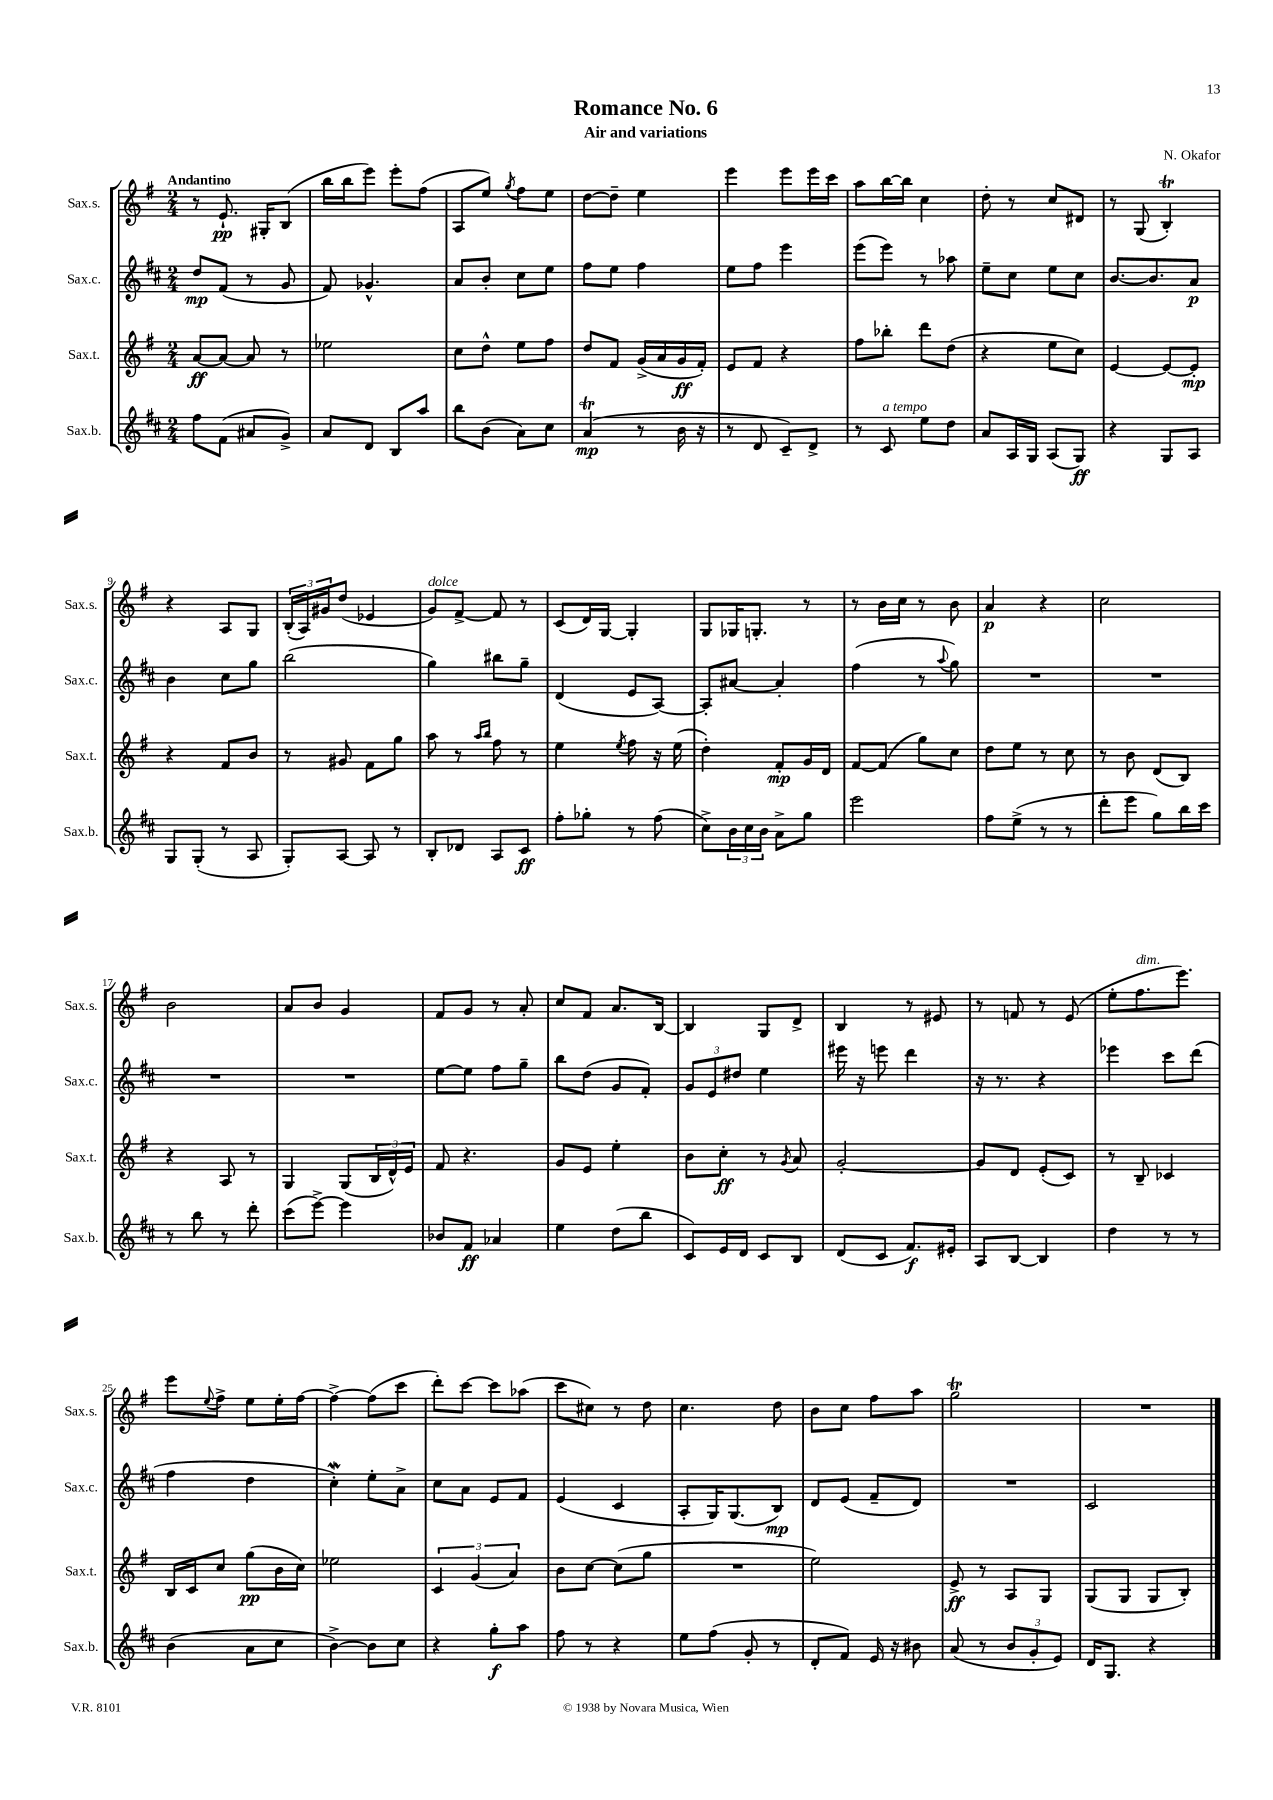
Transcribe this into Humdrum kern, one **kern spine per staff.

**kern	**kern	**kern	**kern
*staff4	*staff3	*staff2	*staff1
*clefG2	*clefG2	*clefG2	*clefG2
*k[f#c#]	*k[f#]	*k[f#c#]	*k[f#]
*M2/4	*M2/4	*M2/4	*M2/4
8ff#\L	[8a/L	8dd/L	8r
(8f#\J	8a/_J	(8f#/J	8.e`/
8a#/L	8a/]	8r	.
.	.	.	16G#'/LK
8g^/J)	8r	8g/	(8B/J
=	=	=	=
8a/L	2ee-\	8f#/)	16bb\LL
.	.	.	16bb\J
8d/J	.	4.g-^^/	8eee\J)
8B/L	.	.	8eee'\L
8aa/J	.	.	(8ff#\J
=	=	=	=
8bb\L	8cc\L	8a/L	8A/L
(8b\J	8dd^^\J	8b'/J	8ee/J)
.	.	.	8qgg/
8a\L)	8ee\L	8cc#\L	8ff#\L
8cc#\J	8ff#\J	8ee\J	8ee\J
=	=	=	=
(4a/	8dd/L	8ff#\L	[8dd\L
.	8f#/J	8ee\J	8dd~\]J
8r	(16g^/LL	4ff#\	4ee\
.	16a/	.	.
16b\	16g/	.	.
16r	16f#'/JJ)	.	.
=	=	=	=
8r	8e/L	8ee\L	4eee\
8d/	8f#/J	8ff#\J	.
8c#~/L)	4r	4eee\	8eee\L
8d^/J	.	.	16eee\L
.	.	.	16ccc\JJ
=	=	=	=
8r	8ff#\L	(8eee\L	8aa\L
8c#/	8bb-'\J	8eee\J)	[16bb\L
.	.	.	16bb\]JJ
8ee\L	8ddd\L	8r	4cc\
8dd\J	(8dd\J	8aa-\	.
=	=	=	=
8a/L	4r	8ee~\L	8dd'\
16A/L	.	8cc#\J	8r
16G/JJ	.	.	.
(8A/L	8ee\L	8ee\L	8cc/L
8G/J)	8cc\J)	8cc#\J	8d#/J
=	=	=	=
4r	[4e/	[8.b/L	8r
.	.	.	(8G/
.	.	8.b/]	.
8G/L	8e/_L	.	4B'/)
8A/J	8e'/]J	8a/J	.
=	=	=	=
8G/L	4r	4b\	4r
(8G'/J	.	.	.
8r	8f#/L	8cc#\L	8A/L
8A/	8b/J	8gg\J	8G/J
=	=	=	=
8G'/L)	8r	(2bb\	(24B'/LL
.	.	.	24A/)
.	.	.	24g#/J
[8A/J	8g#/	.	(8dd/J
8A/]	8f#\L	.	4e-/
8r	8gg\J	.	.
=	=	=	=
8B'/L	8aa\	4gg\)	8g/L)
8d-/J	8r	.	[8f#^/J
.	16qqaa/LL	.	.
.	16qqbb/JJ	.	.
8A/L	8ff#\	8bb#\L	8f#/]
8c#/J	8r	8gg~\J	8r
=	=	=	=
8ff#'\L	4ee\	(4d/	(8c/L
8gg-'\J	.	.	16d/L)
.	.	.	[16G/JJ
.	8qee/	.	.
8r	8ff#\	8e/L	4G'/]
(8ff#\	16r	[8A/J)	.
.	(16ee\	.	.
=	=	=	=
8cc#^\L)	4dd'\)	8A'/]L	8G/L
24b\L	.	[8a#/J	16G-/K
24cc#\	.	.	.
.	.	.	8.G'/J
24b\JJ	.	.	.
8a^\L	8f#'/L	4a#'/]	.
8gg\J	16g/L	.	8r
.	16d/JJ	.	.
=	=	=	=
2eee\	[8f#/L	(4ff#\	8r
.	(8f#/]J	.	16b\LL
.	.	.	16cc\JJ
.	8gg\L)	8r	8r
.	.	8qqaa/	.
.	8cc\J	8gg\)	8b\
=	=	=	=
8ff#\L	8dd\L	2r	4a/
(8ee^\J	8ee\J	.	.
8r	8r	.	4r
8r	8cc\	.	.
=	=	=	=
8ddd'\L	8r	2r	2cc\
8eee\J	8b\	.	.
8gg\L)	(8d/L	.	.
16bb\L	8B/J)	.	.
16ccc#\JJ	.	.	.
=	=	=	=
8r	4r	2r	2b\
8bb\	.	.	.
8r	8A/	.	.
8ddd'\	8r	.	.
=	=	=	=
(8ccc#\L	4G/	2r	8a/L
[8eee^\J)	.	.	8b/J
4eee\]	(8G/L	.	4g/
.	24B/L	.	.
.	24d^^/)	.	.
.	24e/JJ	.	.
=	=	=	=
8b-/L	8f#/	[8ee\L	8f#/L
8f#/J	4.r	8ee\]J	8g/J
4a-/	.	8ff#\L	8r
.	.	8gg~\J	8a'/
=	=	=	=
4ee\	8g/L	8bb\L	8cc/L
.	8e/J	(8dd\J	8f#/J
(8dd\L	4ee'\	8g/L	8.a/L
8bb\J	.	8f#'/J)	.
.	.	.	[16B/Jk
=	=	=	=
8c#/L)	8b\L	12g/L	4B/]
.	.	12e/	.
16e/L	8cc'\J	.	.
.	.	12dd#/J	.
16d/JJ	.	.	.
8c#/L	8r	4ee\	8G/L
.	8qg/	.	.
8B/J	8a/	.	8d^/J
=	=	=	=
(8d/L	[2g'/	16eee#\	4B/
.	.	16r	.
8c#/J	.	8eee\	.
8.f#/L)	.	4ddd\	8r
.	.	.	8e#/
16e#'/Jk	.	.	.
=	=	=	=
8A/L	8g/]L	16r	8r
.	.	8.r	.
[8B/J	8d/J	.	8f/
4B/]	(8e'/L	4r	8r
.	8c/J)	.	(8e/
=	=	=	=
4dd\	8r	4eee-\	8ee'\L
.	8B~/	.	8.ff#\
8r	4c-/	8ccc#\L	.
.	.	.	8.eee\J)
8r	.	(8ddd\J	.
=	=	=	=
(4b\	16B/LL	4ff#\	8eee\L
.	16c/J	.	.
.	.	.	8qqee/
.	8cc/J	.	8ff#^\J
8a\L	(8gg\L	4dd\	8ee\L
8cc#\J	16b\L	.	16ee'\L
.	16cc\JJ)	.	[16ff#\JJ
=	=	=	=
[4b^\)	2ee-\	4cc#'\)	4ff#^\_
8b\]L	.	8ee'\L	(8ff#\]L
8cc#\J	.	8a^\J	8ccc\J
=	=	=	=
4r	6c/	8cc#\L	8ddd'\L)
.	.	8a\J	[8ccc\J
.	(6g/	.	.
8gg'\L	.	8e/L	8ccc\]L
.	6a/)	.	.
8aa\J	.	8f#/J	(8aa-\J
=	=	=	=
8ff#\	8b\L	(4e/	8ccc\L
8r	[8cc\J	.	8cc#\J)
4r	(8cc\]L	4c#/	8r
.	8gg\J	.	8dd\
=	=	=	=
8ee\L	2r	8A'/L	4.cc\
(8ff#\J	.	16G/K)	.
.	.	(8.G/	.
8g'/	.	.	.
8r	.	8B/J)	8dd\
=	=	=	=
8d'/L	2ee\)	8d/L	8b\L
8f#/J)	.	(8e/J	8cc\J
16e/	.	8f#~/L	8ff#\L
16r	.	.	.
8b#\	.	8d/J)	8aa\J
=	=	=	=
(8a/	8e^/	2r	2gg\
8r	8r	.	.
12b/L	8A/L	.	.
12g'/	.	.	.
.	8G/J	.	.
12e/J)	.	.	.
=	=	=	=
16d/LK	(8G/L	2c#/	2r
8.G/J	.	.	.
.	8G/J	.	.
4r	8G/L	.	.
.	8B'/J)	.	.
==	==	==	==
*-	*-	*-	*-
